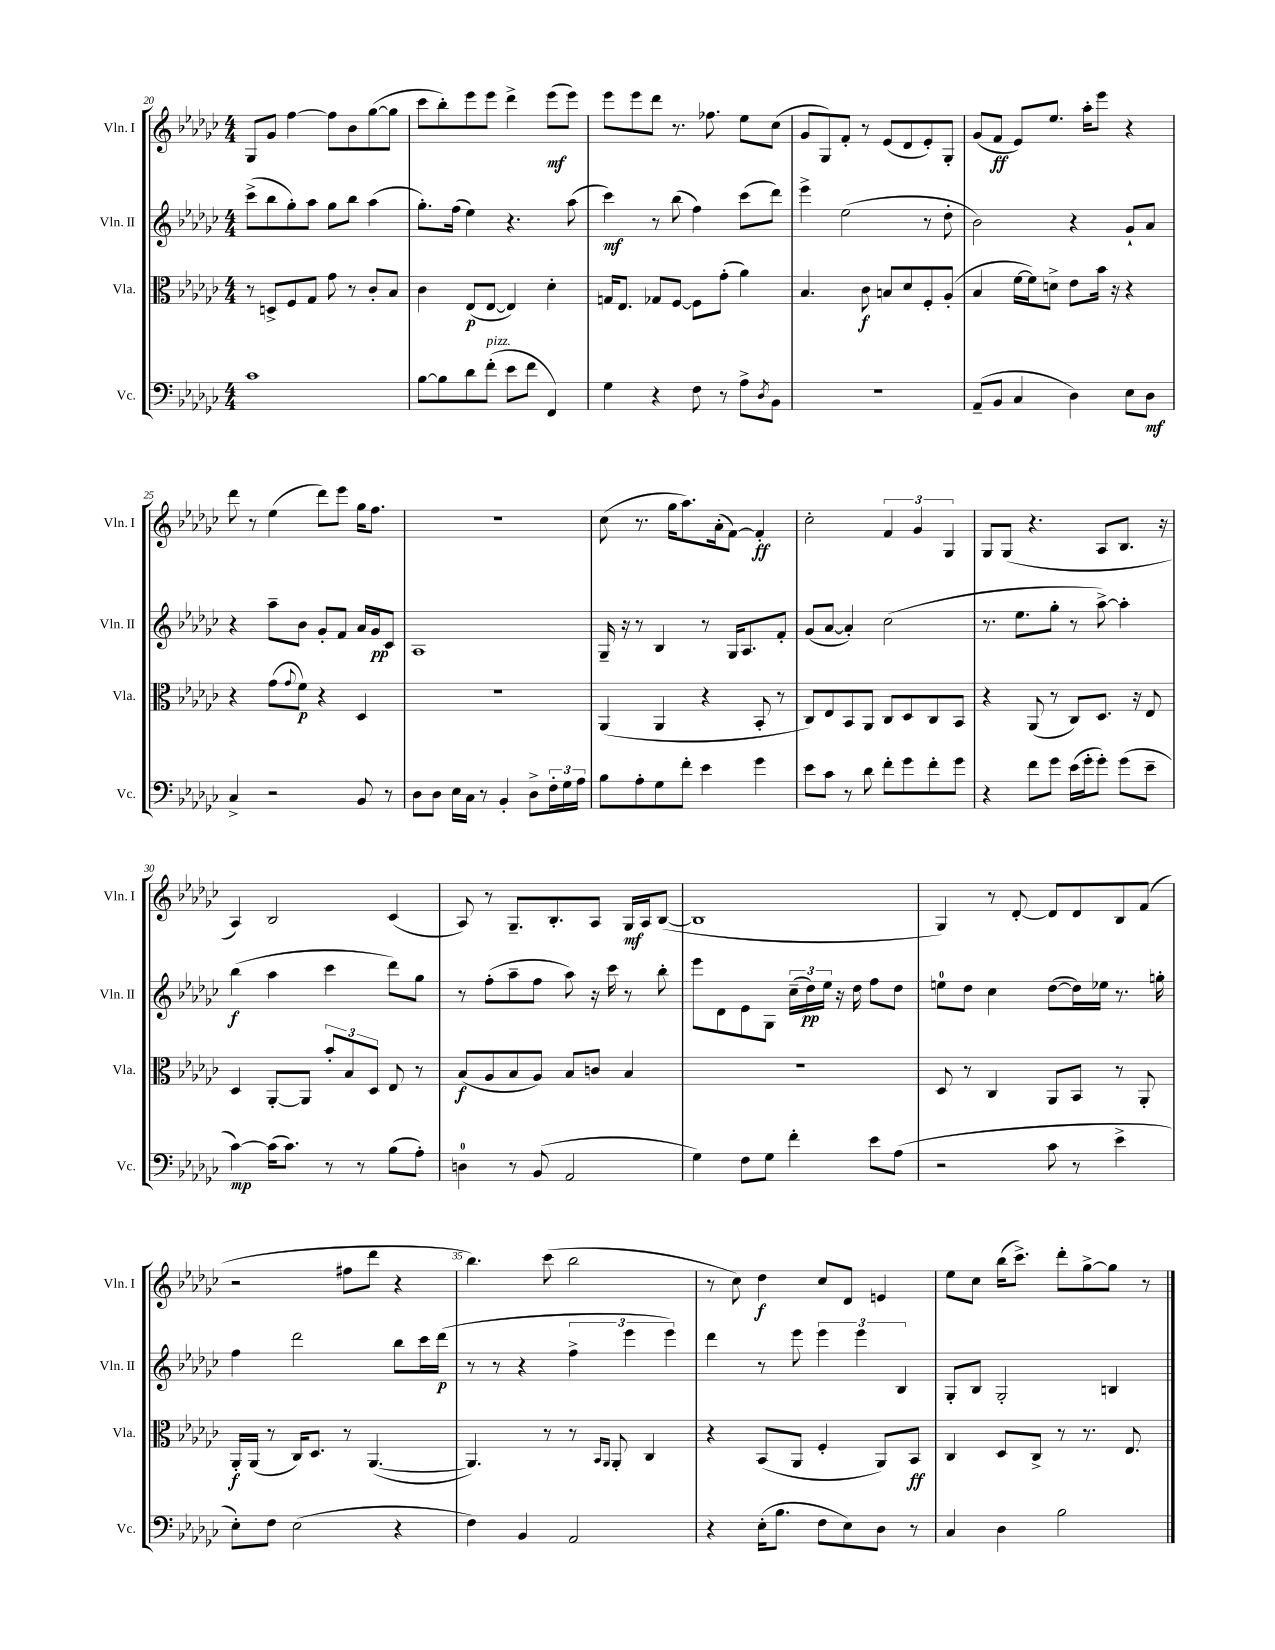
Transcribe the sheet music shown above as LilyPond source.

<<
\new StaffGroup <<
\new Staff = "s0" \with { instrumentName = "Vln. I" shortInstrumentName = "Vln. I" } {
    \clef treble \key ges \major \numericTimeSignature \time 4/4
    ges8 ges'8 f''4~ f''8 bes'8 ges''8~( ges''8 |
    ces'''8 bes''8-.) ees'''8 ees'''8 des'''4-> ees'''8\mf( ees'''8) |
    ees'''8 ees'''8 des'''8 r8. fes''8. ees''8 ces''8( |
    ges'8 ges8) f'8-. r8 ees'8( des'8 ees'8-.) ges8-. |
    ges'8( f'8\ff ees'8) ees''8. aes''16-. ees'''8 r4 |
    des'''8 r8 ees''4( des'''8) ees'''8 ges''16 f''8. |
    R1 |
    ces''8( r8. ges''16 aes''8.) aes'16-.( f'8~) f'4-.\ff |
    ces''2-. \tuplet 3/2 { f'4 ges'4 ges4 } |
    ges8 ges8( r4. aes8 bes8. r16 |
    aes4) bes2 ces'4( |
    aes8) r8 ges8.-- bes8.-. aes8 ges16\mf aes16 bes8~( |
    bes1 |
    ges4) r8 des'8~-. des'8 des'8 bes8 f'8( |
    r2 fis''8 des'''8 r4 |
    bes''4.) ces'''8( bes''2 |
    r8 ces''8) des''4\f ces''8 des'8 e'4 |
    ees''8 ces''8 bes''16( ces'''8.->) des'''8-. ges''8~-> ges''8 r8 \bar "|." |
}
\new Staff = "s1" \with { instrumentName = "Vln. II" shortInstrumentName = "Vln. II" } {
    \clef treble \key ges \major \numericTimeSignature \time 4/4
    ces'''8->( bes''8 ges''8-.) aes''8 ges''8 bes''8 aes''4( |
    ges''8.-.) f''16( ees''4) r4. aes''8( |
    ces'''4\mf) r8 bes''8( f''4) ces'''8( des'''8) |
    ees'''4-> ees''2( r8 des''8-. |
    bes'2) r4 ges'8-! aes'8 |
    r4 aes''8-- bes'8 ges'8-. f'8 aes'16 ges'16\pp ces'8 |
    aes1 |
    ges16-- r16 r8 bes4 r8 ges16 aes8. f'8-. |
    ges'8( aes'8~ aes'4-.) ces''2( |
    r8. ees''8. ges''8-. r8 aes''8~->) aes''4-. |
    bes''4\f( aes''4 ces'''4 des'''8) ges''8 |
    r8 f''8-.( aes''8-- f''8 aes''8) r16 ces'''16 r8 bes''8-. |
    ees'''8 des'8 ees'8 ges8 \tuplet 3/2 { ces''16--( des''16\pp) ees''16 } r16 des''16 f''8 des''8 |
    e''8-0 des''8 ces''4 des''8~( des''16) ees''16 r8. g''16-. |
    f''4 des'''2 bes''8 ces'''16 des'''16\p( |
    r8 r8 r4 \tuplet 3/2 { f''4-> ees'''4 ees'''4) } |
    des'''4 r8 ees'''8 \tuplet 3/2 { ees'''4 ees'''4 bes4 } |
    ges8-. bes8 ges2-. b4 \bar "|." |
}
\new Staff = "s2" \with { instrumentName = "Vla." shortInstrumentName = "Vla." } {
    \clef alto \key ges \major \numericTimeSignature \time 4/4
    r8 d8-> f8 ges8 ges'8 r8 ces'8-. bes8 |
    ces'4 ees8\p( ees8~ ees4) des'4-. |
    g16 ees8. ges8 f8~ f8 ges'8-.( aes'4) |
    bes4. ces'8\f b8 des'8 f8-. aes8-.( |
    bes4 f'16~ f'16) d'8-> ees'8 bes'16 r16 r4 |
    r4 ges'8( \appoggiatura { ges'8 } f'8\p) r4 des4 |
    R1 |
    aes,4( aes,4 r4 bes,8-. r8 |
    ces8) ees8 bes,8 aes,8 ces8 des8 ces8 bes,8 |
    r4 aes,8( r8 ces8) des8. r16 ees8 |
    des4 aes,8~-. aes,8 \tuplet 3/2 { bes'8-. bes8 des8 } ees8 r8 |
    bes8\f( aes8 bes8 aes8) bes8 c'8 bes4 |
    R1 |
    des8 r8 ces4 aes,8 bes,8 r8 aes,8-. |
    aes,16-.\f aes,16( r8 ces16) des8. r8 aes,4.~( |
    aes,4.) r8 r8 \grace { bes,16 aes,16 } aes,8-. ces4 |
    r4 bes,8( aes,8 f4-. aes,8) bes,8\ff |
    ces4 des8 ces8-> r8 r8. ees8. \bar "|." |
}
\new Staff = "s3" \with { instrumentName = "Vc." shortInstrumentName = "Vc." } {
    \clef bass \key ges \major \numericTimeSignature \time 4/4
    ces'1 |
    bes8~ bes8 des'8 f'8-.^\markup { \italic "pizz." }( ees'8 f'8 f,4) |
    ges4 r4 f8 r8 aes8-> \acciaccatura { des8 } bes,8 |
    R1 |
    aes,8--( bes,8 ces4 des4) ees8 des8\mf |
    ces4-> r2 bes,8 r8 |
    des8 des8 ees16 ces16 r8 bes,4-. des8-> \tuplet 3/2 { f16-. ges16 aes16 } |
    bes8 aes8-. ges8 f'8-. ees'4 ges'4 |
    ees'8 ces'8 r8 des'8 f'8-. ges'8 f'8-. ges'8 |
    r4 f'8 ges'8 ees'16( ges'16-. ges'8-.) ges'8( ees'8-- |
    ces'4~\mp) ces'16( ces'8.) r8 r8 bes8( aes8-.) |
    d4-0 r8 bes,8( aes,2 |
    ges4) f8 ges8 f'4-. ees'8 aes8( |
    r2 ces'8 r8 ees'4-> |
    ees8-.) f8 ees2( r4 |
    f4) bes,4 aes,2 |
    r4 ees16-.( bes8. f8 ees8) des8 r8 |
    ces4 des4 bes2 \bar "|." |
}
>>
>>
\layout { \context { \Score currentBarNumber = #20 \override BarNumber.break-visibility = ##(#f #t #t) barNumberVisibility = #(every-nth-bar-number-visible 5) } }
